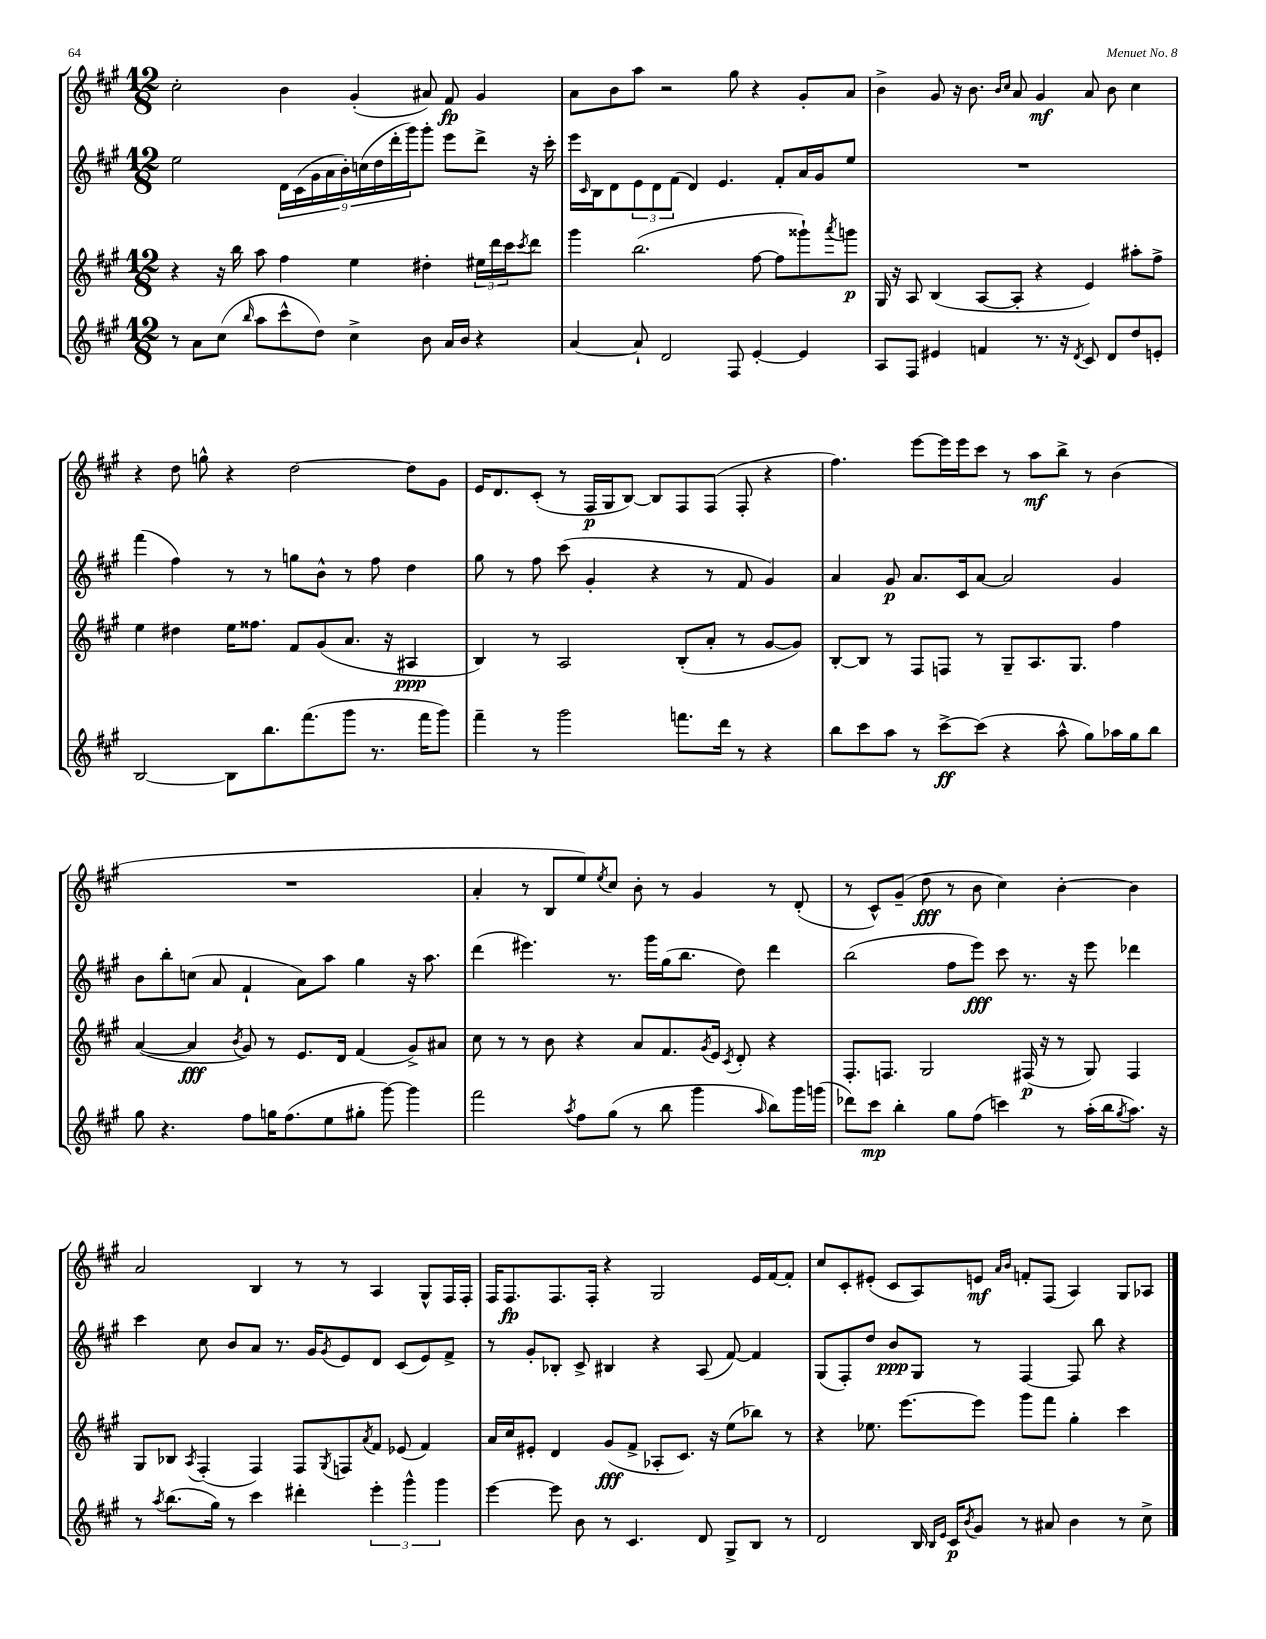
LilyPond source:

<<
\new StaffGroup <<
\new Staff = "s0" {
    \clef treble \key a \major \numericTimeSignature \time 12/8
    cis''2-. b'4 gis'4-.( ais'8) fis'8\fp gis'4 |
    a'8 b'8 a''8 r2 gis''8 r4 gis'8-. a'8 |
    b'4-> gis'8 r16 b'8. \grace { b'16 cis''16 } a'8 gis'4\mf a'8 b'8 cis''4 |
    r4 d''8 g''8-^ r4 d''2~ d''8 gis'8 |
    e'16 d'8. cis'8-.( r8 fis16\p gis16 b8~) b8 fis8 fis8( fis8-. r4 |
    fis''4.) e'''8~ e'''16 e'''16 cis'''8 r8 a''8\mf b''8-> r8 b'4( |
    R1. |
    a'4-. r8 b8 e''8) \acciaccatura { e''8 } cis''8 b'8-. r8 gis'4 r8 d'8-.( |
    r8 cis'8-^) gis'8--( d''8\fff r8 b'8 cis''4) b'4~-. b'4 |
    a'2 b4 r8 r8 a4 gis8-^ fis16 fis16-. |
    fis16 fis8.\fp fis8. fis16-. r4 gis2 e'16 fis'16~ fis'8-. |
    cis''8 cis'8-. eis'8-.( cis'8 a8) e'8\mf \grace { a'16 b'16 } f'8-. fis8( a4) gis8 aes8 \bar "|." |
}
\new Staff = "s1" {
    \clef treble \key a \major \numericTimeSignature \time 12/8
    e''2 \tuplet 9/8 { d'16 cis'16( gis'16 a'16 b'16-.) c''16( d''16 d'''16-. gis'''16) } gis'''8-. e'''8 d'''8-> r16 cis'''16-. |
    e'''16 \grace { cis'16 } b16 d'8 \tuplet 3/2 { e'8 d'8 fis'8( } d'4) e'4. fis'8-. a'16 gis'16 e''8 |
    R1. |
    fis'''4( fis''4) r8 r8 g''8 b'8-^ r8 fis''8 d''4 |
    gis''8 r8 fis''8 cis'''8( gis'4-. r4 r8 fis'8 gis'4) |
    a'4 gis'8\p a'8. cis'16 a'8~ a'2 gis'4 |
    b'8 b''8-. c''8( a'8 fis'4-! a'8) a''8 gis''4 r16 a''8. |
    d'''4( eis'''4.) r8. gis'''16 gis''16( b''8. d''8) d'''4 |
    b''2( fis''8 e'''8\fff) cis'''8 r8. r16 e'''8 des'''4 |
    cis'''4 cis''8 b'8 a'8 r8. gis'16 \acciaccatura { gis'8 } e'8 d'8 cis'8( e'8) fis'8-> |
    r8 gis'8-. bes8-. cis'8-> bis4 r4 a8( fis'8~) fis'4 |
    gis8( fis8-.) d''8 b'8\ppp gis8 r8 fis4~ fis8 b''8 r4 \bar "|." |
}
\new Staff = "s2" {
    \clef treble \key a \major \numericTimeSignature \time 12/8
    r4 r16 b''16 a''8 fis''4 e''4 dis''4-. \tuplet 3/2 { eis''16 d'''16 cis'''16 } \acciaccatura { cis'''8 } d'''8 |
    gis'''4 b''2.( fis''8~ fis''8 gisis'''8-!) \acciaccatura { a'''8 } g'''8\p |
    gis16 r16 a8 b4( a8~ a8-. r4 e'4) ais''8-. fis''8-> |
    e''4 dis''4 e''16 fisis''8. fis'8 gis'8( a'8. r16 ais4\ppp |
    b4) r8 a2 b8-.( a'8-. r8 gis'8~ gis'8) |
    b8~-. b8 r8 fis8 f8 r8 gis8-- a8. gis8. fis''4 |
    a'4~( a'4\fff \acciaccatura { b'8 } gis'8) r8 e'8. d'16 fis'4( gis'8->) ais'8 |
    cis''8 r8 r8 b'8 r4 a'8 fis'8. \acciaccatura { gis'8 } e'16 \acciaccatura { cis'8 } d'8-. r4 |
    fis8.-. f8. gis2 fis16\p( r16 r8 gis8) fis4 |
    gis8 bes8 \acciaccatura { a8 } fis4-.( fis4) fis8 \acciaccatura { gis8 } f8 \acciaccatura { a'8 } fis'8 ees'8( fis'4) |
    a'16 cis''16 eis'8-. d'4 gis'8\fff( fis'8-> aes8-. cis'8.) r16 e''8( bes''8) r8 |
    r4 ees''8. e'''8.~ e'''8 gis'''8 fis'''8 gis''4-. cis'''4 \bar "|." |
}
\new Staff = "s3" {
    \clef treble \key a \major \numericTimeSignature \time 12/8
    r8 a'8 cis''8( \grace { b''16 } a''8 cis'''8-^ d''8) cis''4-> b'8 a'16 b'16 r4 |
    a'4~ a'8-! d'2 fis8 e'4~-. e'4 |
    a8 fis8 eis'4 f'4 r8. r16 \acciaccatura { d'8 } cis'8 d'8 d''8 e'8-. |
    b2~ b8 b''8. fis'''8.( gis'''8 r8. fis'''16 gis'''8) |
    fis'''4-- r8 gis'''2 f'''8. d'''16 r8 r4 |
    b''8 cis'''8 a''8 r8 cis'''8~->\ff cis'''8( r4 a''8-^ gis''8) aes''16 gis''16 b''8 |
    gis''8 r4. fis''8 g''16 fis''8.( e''8 gis''8-. gis'''8~) gis'''4 |
    fis'''2 \acciaccatura { a''8 } fis''8 gis''8( r8 b''8 gis'''4 \grace { a''16 } b''8) gis'''16 g'''16( |
    des'''8) cis'''8\mp b''4-. gis''8 fis''8( c'''4) r8 a''16-.( b''16 \acciaccatura { gis''8 } a''8.) r16 |
    r8 \acciaccatura { a''8 } b''8.( gis''16) r8 cis'''4 dis'''4-. \tuplet 3/2 { e'''4-. gis'''4-^ gis'''4 } |
    e'''4~ e'''8 b'8 r8 cis'4. d'8 gis8-> b8 r8 |
    d'2 b16 \grace { b16 e'16 } cis'16\p \acciaccatura { b'8 } gis'8 r8 ais'8 b'4 r8 cis''8-> \bar "|." |
}
>>
>>
\layout { \context { \Score \remove "Bar_number_engraver" } }
